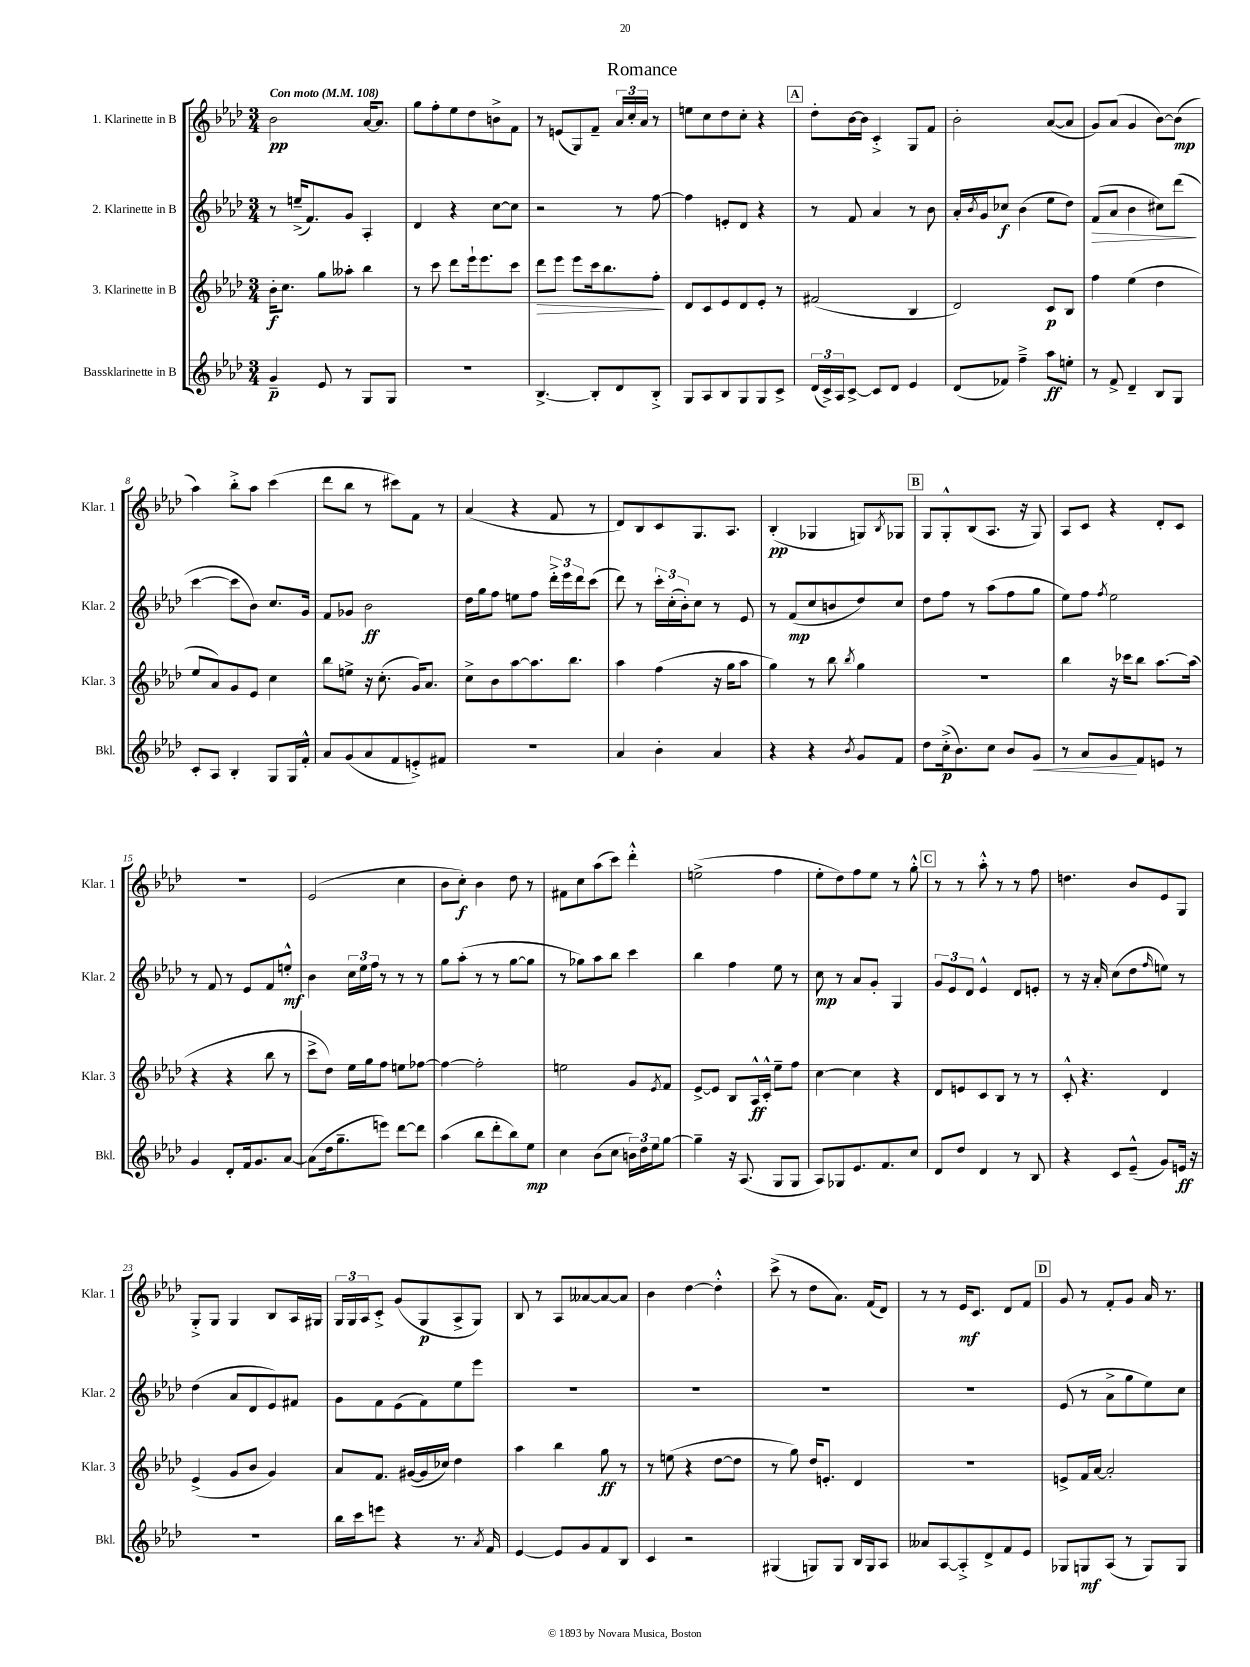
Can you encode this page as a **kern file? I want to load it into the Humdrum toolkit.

**kern	**kern	**kern	**kern
*staff4	*staff3	*staff2	*staff1
*clefG2	*clefG2	*clefG2	*clefG2
*k[b-e-a-d-]	*k[b-e-a-d-]	*k[b-e-a-d-]	*k[b-e-a-d-]
*M3/4	*M3/4	*M3/4	*M3/4
*MM108	*MM108	*MM108	*MM108
4g~	16b-'	8r	2b-
.	8.cc	.	.
.	.	(16ee~^	.
.	.	8.f)	.
8e-	8gg	.	.
8r	8aa--'	8g	.
8G	4bb-	4A-'	[16a-
.	.	.	8.a-]
8G	.	.	.
=	=	=	=
2.r	8r	4d-	8gg
.	8ccc	.	8ff'
.	8ddd-	4r	8ee-
.	16eee-`	.	8dd-
.	8.eee-	.	.
.	.	[8cc	8b^
.	8ccc	8cc]	8f
=	=	=	=
[4.B-^	8ddd-	2r	8r
.	8eee-	.	(8e
.	8eee-	.	8G)
8B-']	16ccc	.	8f~
.	8.bb-	.	.
8d-	.	8r	24a-
.	.	.	24cc'
.	.	.	24a-
8B-'^	8ff'	[8ff	8r
=	=	=	=
8G	8d-	4ff]	8ee
8A-	8c	.	8cc
8B-	8e-	8e'	8dd-
8G	8d-	8d-	8cc'
8G	8e-'	4r	4r
8c^	8r	.	.
=	=	=	=
(24d-	(2f#	8r	8dd-'
24c^)	.	.	.
24A-	.	.	.
[8c^	.	8f	[16b-
.	.	.	16b-]
8c]	.	4a-	4c'^
8d-	.	.	.
4e-	4B-	8r	8G
.	.	8b-	8f
=	=	=	=
(8d-	2d-)	16a-'	2b-'
.	.	8qb-	.
.	.	16g	.
8f-)	.	8cc-	.
4ff~^	.	(4b-	.
8aa-	8c	8ee-	([8a-
8ee'	8B-	8dd-)	8a-]
=	=	=	=
8r	4ff	(8f	8g)
8f^	.	8a-	(8a-
4d-~	(4ee-	4b-	4g
8B-	4dd-	8cc#)	[8b-)
8G	.	(8ddd-	(8b-]
=	=	=	=
8c'	8ee-	[4ccc	4aa-)
8A-	8a-)	.	.
4B-'	8g	8ccc]	8bb-'^
.	8e-	8b-)	8aa-
8G	4cc	8.cc	(4ccc
16G	.	.	.
16f'^^	.	16g	.
=	=	=	=
8a-	8bb-	8f	8ddd-
(8g	8ee^	8g-	8bb-
8a-	16r	2b-	8r
.	(8.cc'	.	.
8f	.	.	8ccc#)
8e'^)	16g)	.	8f
.	8.a-	.	.
8f#	.	.	8r
=	=	=	=
2.r	8cc^	16dd-	(4a-
.	.	16gg	.
.	8b-	8ff	.
.	[8aa-	8ee	4r
.	8.aa-]	8ff	.
.	.	24ddd-'^	8f
.	.	24eee-	.
.	8.bb-	.	.
.	.	24ddd-	.
.	.	(8ccc	8r
=	=	=	=
4a-	4aa-	8ddd-)	8d-)
.	.	8r	8B-
4b-'	(4ff	24ccc'	8c
.	.	(24cc'	.
.	.	24b-')	.
.	.	8cc	8.G
4a-	16r	8r	.
.	16gg	.	8.A-
.	8aa-	8e-	.
=	=	=	=
4r	4gg)	8r	(4B-'
.	.	(8f	.
4r	8r	8cc	4G-
.	8bb-	8b	.
8qb-	8qbb-	.	.
8g	4gg	8dd-)	8G)
.	.	.	8qB-
8f	.	8cc	8G-
=	=	=	=
8dd-	2.r	8dd-	8G
(16cc'^	.	8ff	8G'^^
8.b-)	.	.	.
.	.	8r	(8B-
8cc	.	(8aa-	8.A-
8b-	.	8ff	.
.	.	.	16r
8g	.	8gg	8G)
=	=	=	=
8r	4bb-	8ee-)	8A-
8a-	.	8ff	8c
.	.	8qff	.
8g	16r	2ee-	4r
.	16ccc-	.	.
8f	8bb-	.	.
8e	[8.aa-	.	8d-'
8r	.	.	8c
.	(16aa-]	.	.
=	=	=	=
4g	4r	8r	2.r
.	.	8f	.
8d-'	4r	8r	.
16f	.	8e-	.
8.g	.	.	.
.	8bb-	8f	.
[8a-	8r	8ee'^^	.
=	=	=	=
(8a-]	8ccc^	4b-	(2e-
16dd-	8dd-)	.	.
8.gg~	.	.	.
.	16ee-	24cc	.
.	.	24ee-	.
.	16gg	.	.
.	.	24ff	.
8eee)	8ff	8r	.
[8ddd-	8ee	8r	4cc
8ddd-]	[8ff-	8r	.
=	=	=	=
(4aa-	4ff-_	8gg	8b-
.	.	(8aa-'	8cc')
8bb-	2ff-']	8r	4b-
8ddd-'	.	8r	.
8bb-)	.	[8gg	8dd-
8ee-	.	8gg]	8r
=	=	=	=
4cc	2ee	8r	8f#
.	.	8gg-)	8cc
(8b-	.	8aa-	(8aa-
8cc	.	8bb-	8ccc)
24b)	8g	4ccc	4ddd-'^^
24dd-	.	.	.
24ee-	.	.	.
.	8qe-	.	.
[8gg	8f	.	.
=	=	=	=
4gg~]	[8e-^	4bb-	(2ee^
.	8e-]	.	.
16r	8B-	4ff	.
(8.A-	.	.	.
.	16A-^^	.	.
.	16c'^^	.	.
8G	8ee-~	8ee-	4ff
8G	8ff	8r	.
=	=	=	=
8A-)	[4cc	8cc	8ee-'
8G-	.	8r	8dd-)
8.e-	4cc]	8a-	8ff
.	.	8g'	8ee-
8.f	.	.	.
.	4r	4G	8r
8cc	.	.	8gg'^^
=	=	=	=
8d-	8d-	12g	8r
.	.	12e-	.
8dd-	8e	.	8r
.	.	12d-	.
4d-	8c	4e-^^	8aa-'^^
.	8B-	.	8r
8r	8r	8d-	8r
8B-	8r	8e'	8ff
=	=	=	=
4r	8c'^^	8r	4.dd
.	4.r	16r	.
.	.	16a-'	.
8c	.	(8cc	.
(8e-~^^	.	8dd-	8b-
.	.	16qqff	.
8g)	4d-	8ee)	8e-
16e	.	8r	8G
16r	.	.	.
=	=	=	=
2.r	(4e-^	(4dd-	8G'^
.	.	.	8G
.	8g	8a-	4G
.	8b-	8d-	.
.	4g)	8e-)	8B-
.	.	8f#	16A-
.	.	.	16G#
=	=	=	=
16bb-	8a-	8g	24G
.	.	.	24G
16ccc	.	.	.
.	.	.	24A-
8eee	8.f	8f	8c'^
4r	.	(8e-	(8g
.	([16g#	.	.
.	16g#]	8f)	8G
.	16cc-)	.	.
8.r	4dd-	8ee-	8A-^
.	.	8eee-	8G)
8qa-	.	.	.
16f	.	.	.
=	=	=	=
[4e-	4aa-	2.r	8B-
.	.	.	8r
8e-]	4bb-	.	8A-
8g	.	.	[8a--
8f	8gg	.	8a--_
8B-	8r	.	8a--]
=	=	=	=
4c	8r	2.r	4b-
.	(8ee	.	.
2r	4r	.	[4dd-
.	[8dd-	.	4dd-'^^]
.	8dd-]	.	.
=	=	=	=
(4G#	8r	2.r	(8ccc^
.	8gg)	.	8r
8G)	16dd-	.	8dd-
.	8.e'	.	.
8G	.	.	8.a-)
16B-	4d-	.	.
16G	.	.	(16f
8A-	.	.	8d-)
=	=	=	=
8a--	2.r	2.r	8r
[8A-	.	.	8r
8A-'^]	.	.	16e-
.	.	.	8.c
8d-^	.	.	.
8f	.	.	8d-
8e-	.	.	8f
=	=	=	=
8G-	8e^	(8e-	8g
8G	16f	8r	8r
.	[16a-	.	.
(8A-	2a-']	8a-^	8f'
8r	.	8gg	8g
8G)	.	8ee-)	16a-
.	.	.	8.r
8G	.	8cc	.
==	==	==	==
*-	*-	*-	*-
